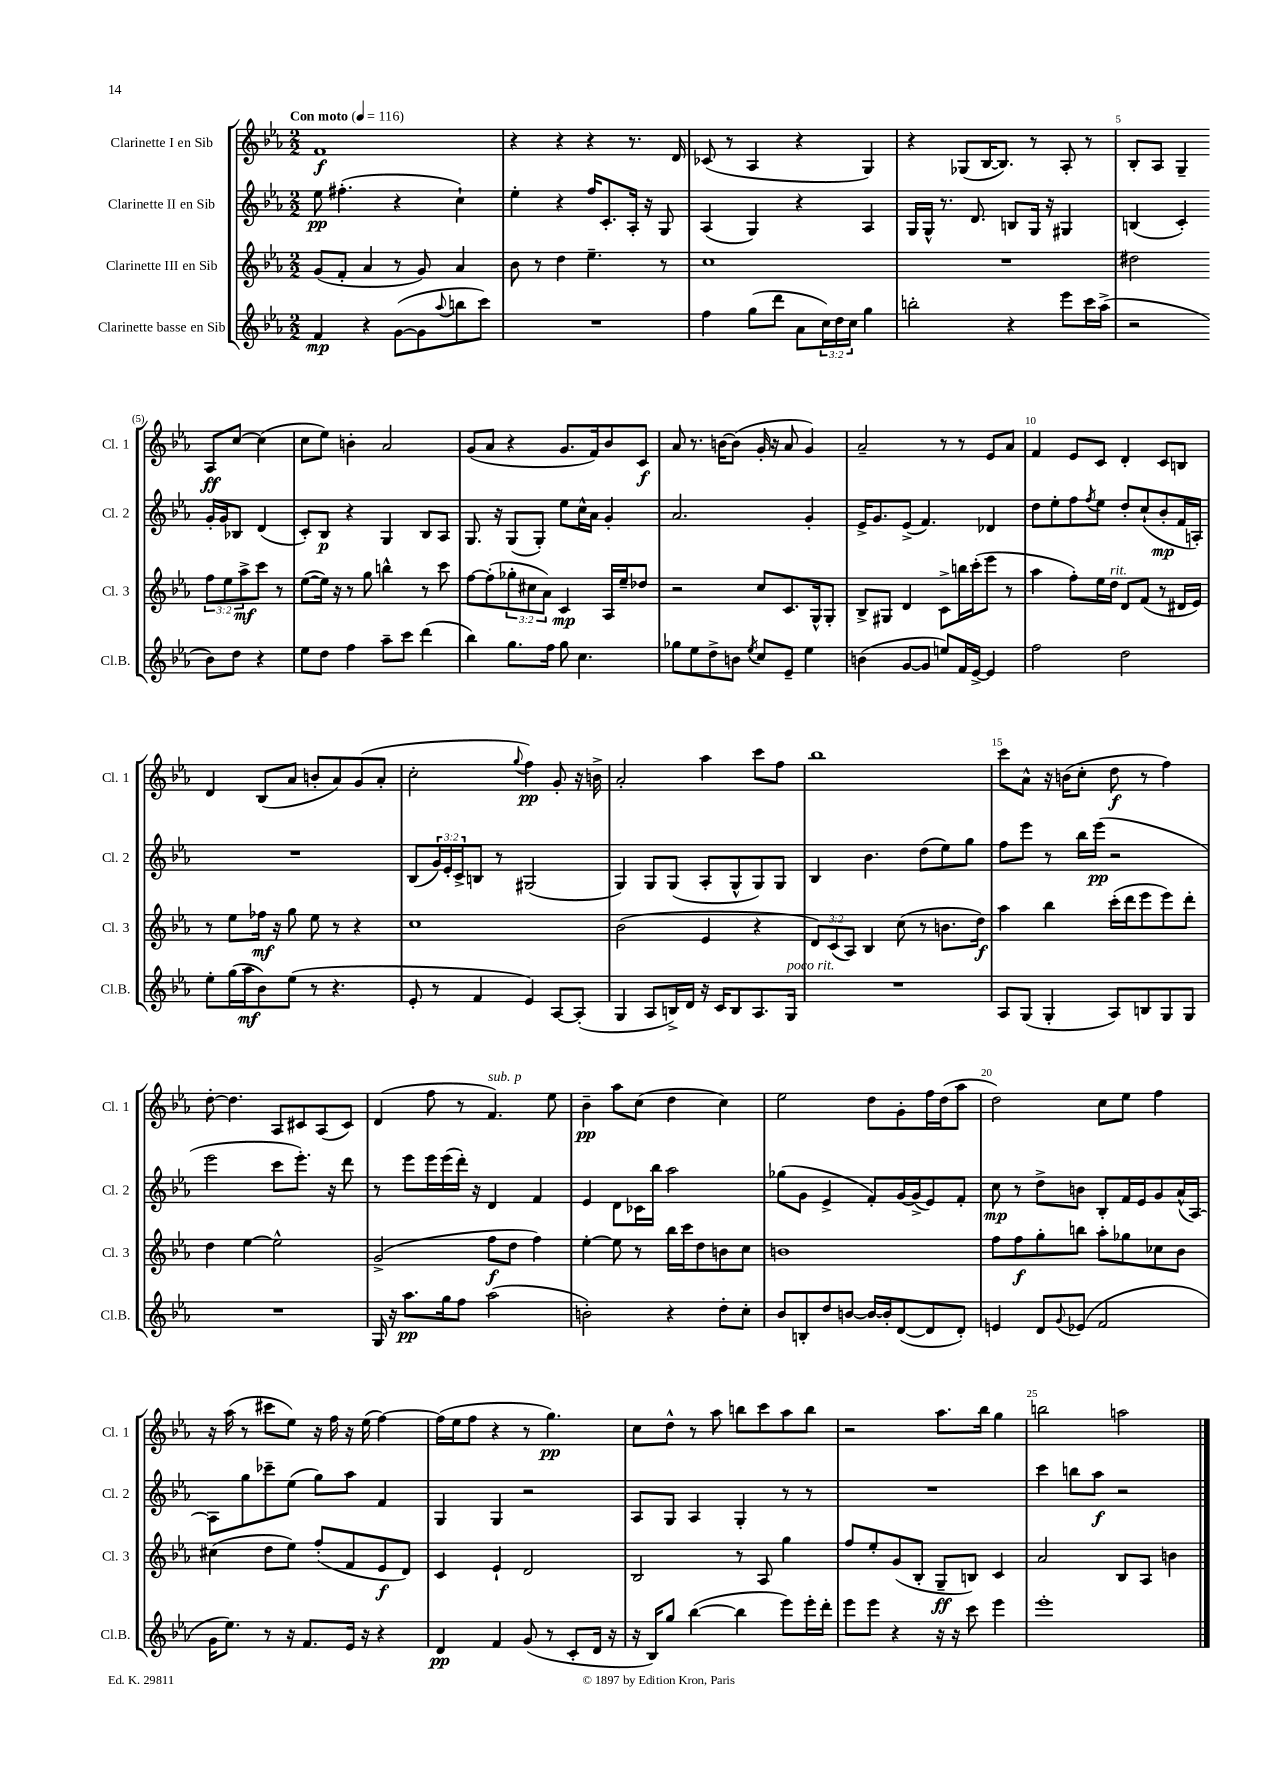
<<
\new StaffGroup <<
\new Staff = "s0" \with { instrumentName = "Clarinette I en Sib" shortInstrumentName = "Cl. 1" } {
    \clef treble \key ees \major \numericTimeSignature \time 2/2 \tempo "Con moto" 4 = 116
    f'1\f |
    r4 r4 r4 r8. d'16 |
    ces'8( r8 aes4 r4 g4) |
    r4 ges8( bes16~ bes8.) r8 aes8-. r8 |
    bes8-. aes8 g4-- aes8\ff c''8~ c''4( |
    c''8 ees''8) b'4-. aes'2 |
    g'8( aes'8 r4 g'8. f'16) bes'8 c'8\f |
    aes'8 r8. b'16~ b'8( g'16-. r16 aes'8 g'4) |
    aes'2-- r8 r8 ees'8 aes'8 |
    f'4 ees'8 c'8 d'4-. c'8 b8 |
    d'4 bes8( aes'8 b'8-. aes'8) g'8( aes'8-. |
    c''2-. \appoggiatura { g''8 } f''4\pp) g'8-. r16 b'16-> |
    aes'2-. aes''4 c'''8 f''8 |
    bes''1 |
    c'''8 aes'8-^ r16 b'16( c''8-. d''8\f r8 f''4) |
    d''8~-. d''4. aes8 cis'8 aes8( cis'8) |
    d'4( f''8 r8 f'4.^\markup { \italic "sub. p" }) ees''8 |
    bes'4--\pp aes''8 c''8( d''4 c''4) |
    ees''2 d''8 g'8-. f''16 d''16( aes''8 |
    d''2) c''8 ees''8 f''4 |
    r16 aes''16( r8 cis'''8 ees''8) r16 f''16 r16 ees''16( f''4~) |
    f''16( ees''16 f''8 r4 r8 g''4.\pp) |
    c''8 d''8-^ r8 aes''8 b''8 c'''8 aes''8 b''8 |
    r2 aes''8. bes''16 g''4 |
    b''2 a''2 \bar "|." |
}
\new Staff = "s1" \with { instrumentName = "Clarinette II en Sib" shortInstrumentName = "Cl. 2" } {
    \clef treble \key ees \major \numericTimeSignature \time 2/2 \override Staff.TupletNumber.text = #tuplet-number::calc-fraction-text
    ees''8\pp fis''4.-.( r4 c''4-!) |
    ees''4-. r4 f''16 c'8.-. aes16-. r16 g8 |
    aes4( g4) r4 aes4 |
    g16 g16-^ r8. d'8. b8 g16 r16 gis4 |
    b4( c'4-.) g'16-. g'16 bes8 d'4( |
    c'8-.) bes8\p r4 g4 bes8 aes8 |
    g8. r16 g8( g8-.) ees''8 c''16-^ aes'16 g'4-. |
    aes'2. g'4-. |
    ees'16-> g'8. ees'8->( f'4.) des'4 |
    d''8 ees''8-. f''8 \acciaccatura { f''8 } ees''8 d''8-. c''8-!( bes'8-.\mp f'16 a16-.) |
    R1 |
    bes8( \tuplet 3/2 { g'16) ees'16-. c'16-> } b8 r8 gis2( |
    g4) g8 g8( aes8-. g8-^ g8) g8 |
    bes4 bes'4. d''8( ees''8) g''8 |
    f''8 ees'''8 r8 bes''16 ees'''16\pp( r2 |
    ees'''2 c'''8 ees'''8.-.) r16 d'''8 |
    r8 ees'''8 ees'''16 ees'''16( d'''16-.) r16 d'4 f'4 |
    ees'4 d'8 ces'16 bes''16 aes''2 |
    ges''8( g'8 ees'4-> f'8-.) g'16~ g'16->( ees'8) f'8-. |
    c''8\mp r8 d''8-> b'8 bes8-. f'16 ees'16 g'8 aes'16-^( aes16~) |
    aes8 g''8 ces'''8-- ees''8( g''8) aes''8 f'4 |
    g4 g4 r2 |
    aes8 g8 aes4 g4-. r8 r8 |
    R1 |
    c'''4 b''8 aes''8\f r2 \bar "|." |
}
\new Staff = "s2" \with { instrumentName = "Clarinette III en Sib" shortInstrumentName = "Cl. 3" } {
    \clef treble \key ees \major \numericTimeSignature \time 2/2 \override Staff.TupletNumber.text = #tuplet-number::calc-fraction-text
    g'8( f'8-. aes'4 r8 g'8) aes'4 |
    bes'8 r8 d''4 ees''4.-- r8 |
    c''1 |
    R1 |
    dis''2 \tuplet 3/2 { f''8 ees''8 aes''8->\mf } c'''8 r8 |
    ees''8~( ees''16) r16 r8 g''8 b''4-^ r8 c'''8 |
    f''8~ f''8-.( \tuplet 3/2 { ges''8-. cis''8 aes'8) } c'4\mp aes16 ees''16-- des''8 |
    r2 c''8 c'8. g16-^ g8-. |
    bes8-> gis8 d'4 c'8-> b''16 c'''16-.( ees'''8 r8 |
    aes''4 f''8-.) ees''16 d''16^\markup { \italic "rit." } d'8 f'8( r8 dis'16 ees'16) |
    r8 ees''8 fes''16\mf r16 g''8 ees''8 r8 r4 |
    c''1 |
    bes'2( ees'4 r4 |
    \tuplet 3/2 { d'8) c'8( aes8) } bes4 c''8( r8 b'8. d''16\f) |
    aes''4 bes''4 c'''16-.( d'''16 ees'''8 ees'''8) d'''8-. |
    d''4 ees''4~ ees''2-^ |
    g'2->( f''8\f d''8 f''4) |
    ees''4~-. ees''8 r8 bes''16 c'''16 d''8 b'8 c''8 |
    b'1 |
    f''8 f''8\f g''8-. b''8 aes''8-. ges''8 ces''8 bes'8 |
    cis''4( d''8 ees''8) f''8-.( f'8 ees'8\f d'8) |
    c'4 ees'4-! d'2 |
    bes2 r8 aes8 g''4 |
    f''8 ees''8-. g'8( bes8-. g8--\ff b8) c'4 |
    aes'2 bes8 aes8 b'4 \bar "|." |
}
\new Staff = "s3" \with { instrumentName = "Clarinette basse en Sib" shortInstrumentName = "Cl.B." } {
    \clef treble \key ees \major \numericTimeSignature \time 2/2 \override Staff.TupletNumber.text = #tuplet-number::calc-fraction-text
    f'4\mp r4 g'8~( g'8 \appoggiatura { aes''8 } b''8 c'''8) |
    R1 |
    f''4 g''8( d'''8 aes'8 \tuplet 3/2 { c''16) d''16 c''16 } g''4 |
    b''2-. r4 ees'''8 c'''16 aes''16->( |
    r2 bes'8) d''8 r4 |
    ees''8 d''8 f''4 aes''8-- c'''8 d'''4( |
    bes''4) g''8. f''16 g''8 c''4. |
    ges''8 ees''8 d''8-> b'8 \acciaccatura { ees''8 } c''8 ees'8-- ees''4 |
    b'4( g'8~ g'8 e''8) f'16 ees'16~-> ees'4 |
    f''2 d''2 |
    ees''8-. g''16( aes''16\mf bes'8) ees''8( r8 r4. |
    ees'8-. r8 f'4 ees'4) aes8~ aes8-.( |
    g4 aes8 b16->) d'16 r16 c'16 b8 aes8. g16^\markup { \italic "poco rit." } |
    R1 |
    aes8 g8( g4-. aes8) b8 g8 g8 |
    R1 |
    g16 r16 aes''8.\pp g''16 f''8 aes''2( |
    b'2-.) r4 d''8-. c''8-. |
    bes'8 b8-. d''8 b'8~ b'16~ b'16-. d'8~( d'8 d'8-.) |
    e'4 d'8 \appoggiatura { g'8 } ees'8( f'2 |
    g'16 ees''8.) r8 r16 f'8. ees'16 r16 r4 |
    d'4\pp f'4 g'8( r8 c'8-. d'16 r16 |
    r16 bes16) g''8 bes''4~( bes''4 ees'''8) ees'''16-. d'''16-. |
    ees'''8 ees'''8 r4 r16 r16 c'''8 ees'''4 |
    ees'''1-. \bar "|." |
}
>>
>>
\layout { \context { \Score \override BarNumber.break-visibility = ##(#f #t #t) barNumberVisibility = #(every-nth-bar-number-visible 5) } }
